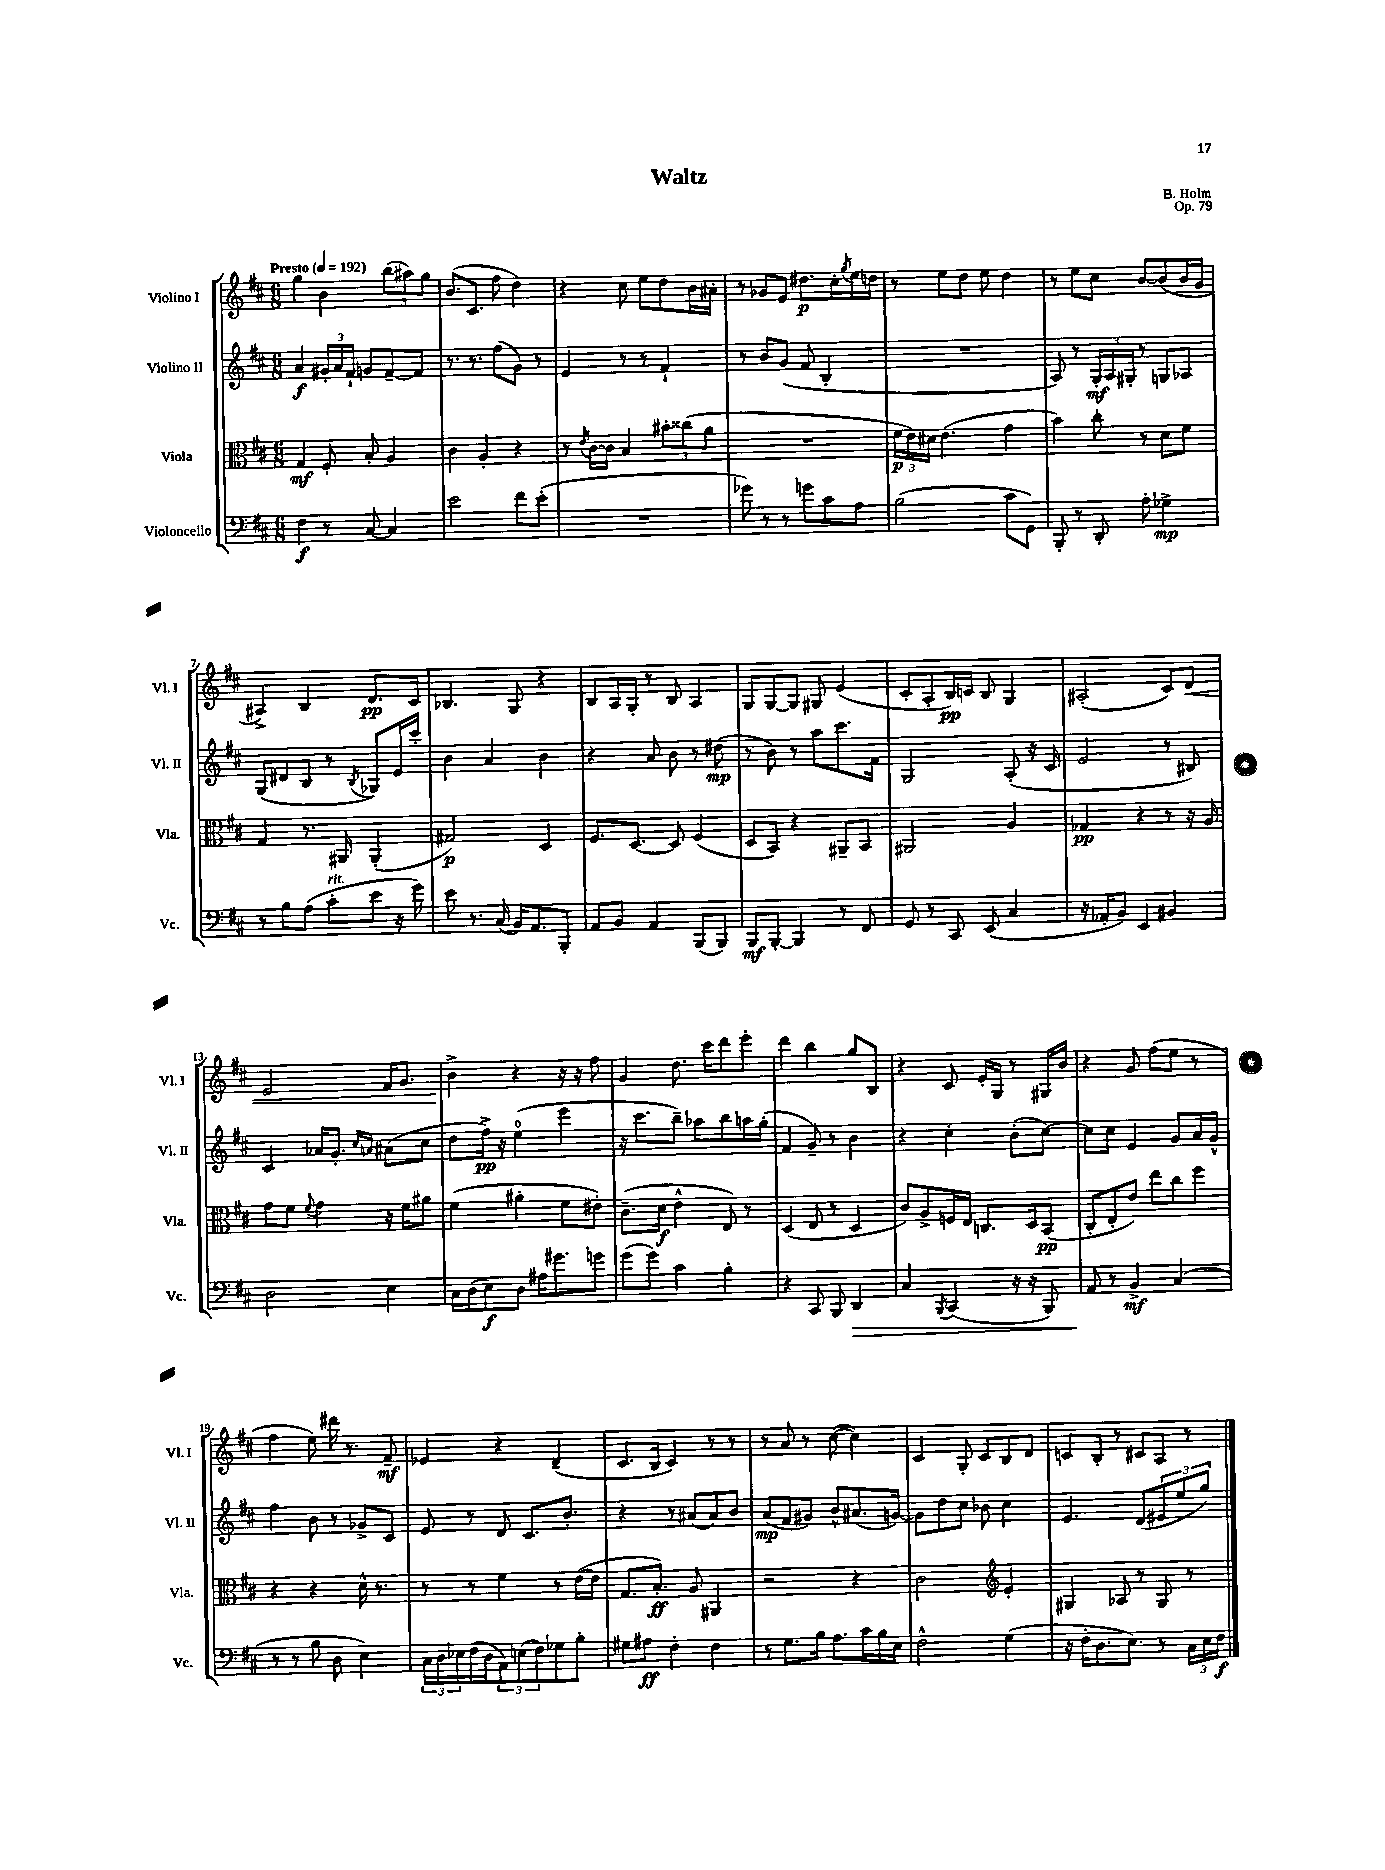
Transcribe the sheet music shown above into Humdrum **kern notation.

**kern	**kern	**kern	**kern
*staff4	*staff3	*staff2	*staff1
*clefF4	*clefC3	*clefG2	*clefG2
*k[f#c#]	*k[f#c#]	*k[f#c#]	*k[f#c#]
*M6/8	*M6/8	*M6/8	*M6/8
*MM192	*MM192	*MM192	*MM192
4F#	4G	4a	4gg
8r	8F#'	24g#'	4b
.	.	24a	.
.	.	24f#`	.
[8C#	8B'	8g	.
4C#]	4A	[8f#~	(12bb
.	.	.	12aa#)
.	.	8f#]	.
.	.	.	12gg
=	=	=	=
2e	4c#	8.r	(8.b
.	.	8.r	8.c#
.	4A'	.	.
.	.	(8ff#	8ff#
8f#	4r	8g)	4dd)
(8e'	.	8r	.
=	=	=	=
2.r	8r	4e	4r
.	8qe	.	.
.	[16c#	.	.
.	16c#]	.	.
.	4B	8r	8cc#
.	.	8r	8ee
.	12b#'	4f#`	8dd
.	(12cc##	.	.
.	.	.	16b
.	12a	.	.
.	.	.	16a#'
=	=	=	=
8g-)	2.r	8r	8r
8r	.	8b	8g-
8r	.	(8g	8e
8g	.	8f#	8.dd#
8c#	.	4B'	.
.	.	.	16cc#'
.	.	.	8qgg
8A	.	.	16ee
.	.	.	16dd
=	=	=	=
(2B	24f#	2.r	8r
.	24e)	.	.
.	24d#	.	.
.	(4.e	.	8ee
.	.	.	8dd
.	.	.	8ee
8c#	4g	.	4dd
8GG)	.	.	.
=	=	=	=
8BBB'	4b)	8A)	8r
8r	.	8r	8ee
8DD'	8cc#'	24G'	8cc#
.	.	24A	.
.	.	24G#'	.
8A'	8r	8r	[8b
4G-^	8d	8G	(8b]
.	8f#	8A-	16b
.	.	.	16g
=	=	=	=
8r	4G	(8G	4A#^)
8B	.	8d#	.
(8A	8.r	8B	4B
8c#'	.	8r	.
.	16AA#	.	.
.	.	8qB	.
8e	(4AA#'	8G-)	8.d
16r	.	16e	.
16g)	.	16ccc#'	16c#
=	=	=	=
8e	2G#)	4b	4.B-
8.r	.	.	.
.	.	4a	.
(16C#	.	.	.
16BB)	.	.	8G
8.AA	.	.	.
.	4D	4b	4r
8BBB'	.	.	.
=	=	=	=
8AA	8.F#	4r	8B
8BB	.	.	16A
.	[8.D	.	16G'
4AA	.	8a	8r
.	8D]	8b	8B
(8BBB	(4F#	8r	4A
8BBB)	.	(8dd#	.
=	=	=	=
8BBB	8D	8r	8G
[8BBB'	8BB)	8b)	[8G
4BBB]	4r	8r	8G]
.	.	8aa	8G#
8r	8AA#~	8.ccc#	(4e
8FF#	8BB	.	.
.	.	16f#	.
=	=	=	=
8GG	2AA#	2G	8c#'
8r	.	.	8A'
8CC#	.	.	16B)
.	.	.	16c
(8EE	.	.	8B
4C#	4A	(8A'	4G
.	.	16r	.
.	.	16c#	.
=	=	=	=
16r	4G-	2e	(2A#'
16AA-'	.	.	.
8BB)	.	.	.
4EE	4r	.	.
4BB#	8r	8r	8c#)
.	16r	8B#)	8d
.	16A	.	.
=	=	=	=
2D	8g	4c#	2e
.	8f#	.	.
.	8qqf#	.	.
.	4g	16a-	.
.	.	8.g'	.
.	.	16qqcc#	.
.	.	16qqa	.
4E	16r	(8a#	16f#
.	16f#	.	8.g
.	8a#	8cc#	.
=	=	=	=
16C#	(4f#	8dd	4b^
(16D	.	.	.
8E)	.	16ff#^)	.
.	.	16r	.
8D	4a#'	(4ee	4r
16A#	.	.	.
8.g#	.	.	.
.	8f#	4eee	16r
.	.	.	16r
8g	8e#')	.	8ff#
=	=	=	=
(8g	(8.c#~	16r	4g
.	.	8.ccc#	.
8g)	.	.	.
.	16d	.	.
4c#	4e^^	8bb~)	8.dd
.	.	8aa-	.
.	.	.	16ccc#
4B'	8E)	8bb	8ddd
.	8r	16aa	8eee'
.	.	(16gg'	.
=	=	=	=
4r	(4D	4f#	4ddd
8CC#	8E	8g~)	4bb
8BBB	8r	8r	.
4DD	4D	4b	8gg
.	.	.	8B
=	=	=	=
4C#	8c#)	4r	4r
.	8A^	.	.
8qBBB	.	.	.
(4CC#	16F	4cc#'	8c#
.	16E	.	.
.	8.C	.	16e'
.	.	.	16G
16r	.	(8b'	8r
16r	16D	.	.
8BBB)	(8BB	[8cc#)	16G#
.	.	.	16b
=	=	=	=
8AA	8C#'	8cc#]	4r
8r	8E'	8cc#	.
4BB^	8e)	4e	8g
.	8ee	.	(8ff#
(4C#	8cc#	8g	8ee
.	8ff#	16a	8r
.	.	16g^^	.
=	=	=	=
8r	4r	4ff#	4ff#
8r	.	.	.
8B	4r	8b	8ee)
8D	.	8r	16ddd#
.	.	.	8.r
4E)	16d^^	8g-^	.
.	8.r	.	.
.	.	8c#	8f#~
=	=	=	=
24C#	8r	8e	4e-
24D	.	.	.
24E-	.	.	.
(16F#	8r	8r	.
16D	.	.	.
12AA)	4f#	8d	4r
(12E	.	.	.
.	.	8.c#	.
12F#)	.	.	.
8G-	8r	.	(4d~
.	.	8.b'	.
8B'	([16e	.	.
.	16e]	.	.
=	=	=	=
8G#	8.G	4r	8.c#
8A#	.	.	.
.	8.B')	.	16B
4F#'	.	8r	4c#)
.	8A	(8a#	.
4F#	4AA#	8a#)	8r
.	.	8b	8r
=	=	=	=
8r	2r	(8a	8r
8.G	.	8f#	8a
.	.	8g#)	8r
16B	.	.	.
8.A	.	8b^^	([8cc#
.	4r	(8.a#	4cc#])
16c#	.	.	.
16B	.	.	.
16E	.	[16g)	.
=	=	=	=
2F#^^	2c#	8g]	4c#
.	.	8dd	.
.	.	8cc#	8G'
.	.	8b-	8c#
*	*clefG2	*	*
(4G	4e'	4cc#	8B
.	.	.	8d
=	=	=	=
16r	4G#	4.e	8c
16F#'	.	.	.
8.D	.	.	8B'
.	8A-	.	8r
8.E)	.	.	.
.	8r	(8d	8c#
8r	8G#	12e#	8A
.	.	12ee	.
24C#	8r	.	8r
24E	.	12gg)	.
24F#	.	.	.
==	==	==	==
*-	*-	*-	*-
